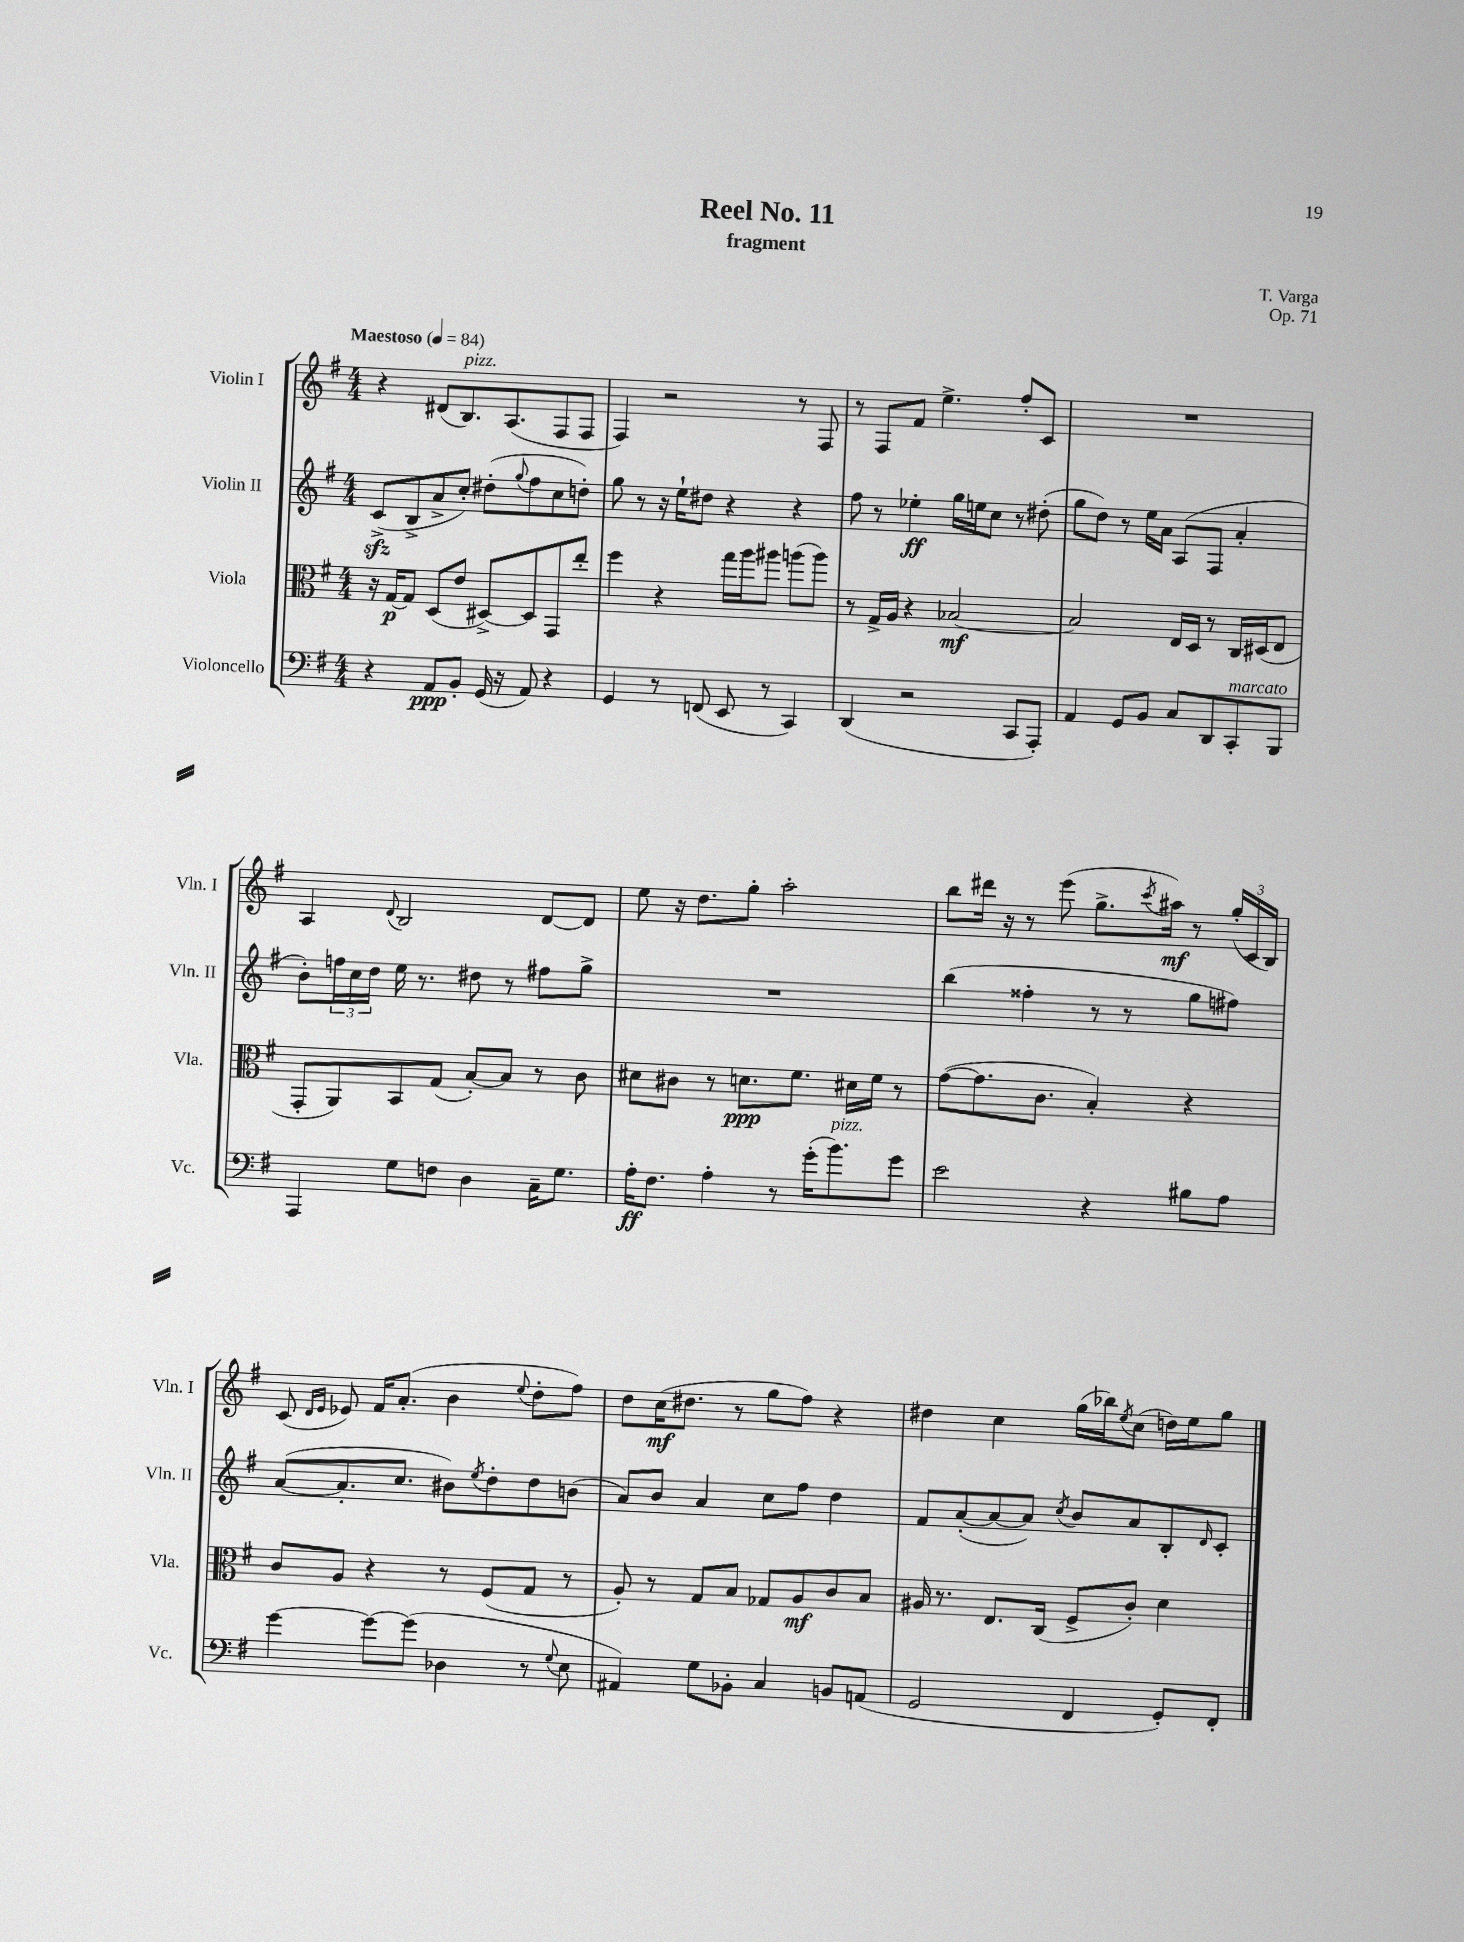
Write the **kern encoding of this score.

**kern	**dynam	**kern	**dynam	**kern	**dynam	**kern	**dynam
*part4	*part4	*part3	*part3	*part2	*part2	*part1	*part1
*staff4	*staff4	*staff3	*staff3	*staff2	*staff2	*staff1	*staff1
*I"Violoncello	*	*I"Viola	*	*I"Violin II	*	*I"Violin I	*
*I'Vc.	*	*I'Vla.	*	*I'Vln. II	*	*I'Vln. I	*
*clefF4	*	*clefC3	*	*clefG2	*	*clefG2	*
*k[f#]	*	*k[f#]	*	*k[f#]	*	*k[f#]	*
*M4/4	*	*M4/4	*	*M4/4	*	*M4/4	*
*MM84	*	*MM84	*	*MM84	*	*MM84	*
=1	=1	=1	=1	=1	=1	=1	=1
!	!	!	!	!	!	!LO:TX:a:B:t=Maestoso	!
4r	.	16r	.	(8czz^/L	.	4r	.
.	.	[16G/KL	p	.	.	.	.
.	.	8G/J]	.	8B^/	.	.	.
8AA/L	ppp	(8D/L	.	8a^/	.	(8d#X/L	.
!	!	!	!	!	!	!LO:TX:a:i:t=pizz.	!
8BB'/J	.	8e/J	.	8cc'/J)	.	8.B/)	.
(16GG/	.	[8D#X^/L)	.	(8dd#X'\L	.	.	.
16r	.	.	.	.	.	(8.A/	.
.	.	.	.	8qqgg/	.	.	.
8AA/)	.	8D#/]	.	8ff#\	.	.	.
4r	.	8GG/	.	8cc\	.	8F#/	.
.	.	8ee'/J	.	8ddn'\J)	.	8F#/J	.
=2	=2	=2	=2	=2	=2	=2	=2
4GG/	.	4ff#\	.	8gg\	.	4F#/)	.
.	.	.	.	8r	.	.	.
8r	.	4r	.	16r	.	2r	.
.	.	.	.	16ee`\KL	.	.	.
(8FFn/	.	.	.	8dd#X\J	.	.	.
8EE/	.	16gg\LL	.	4r	.	.	.
.	.	16aa\J	.	.	.	.	.
8r	.	8aa#X\J	.	.	.	.	.
4CC/)	.	(8aan\L	.	4r	.	8r	.
.	.	8aa\J)	.	.	.	8F#/	.
=3	=3	=3	=3	=3	=3	=3	=3
(4DD/	.	8r	.	8ff#\	.	8r	.
.	.	16G^/LL	.	8r	.	8F#/L	.
.	.	16A/JJ	.	.	.	.	.
2r	.	4r	.	4ee-X'\	ff	8f#/J	.
.	.	.	.	.	.	4.ee^\	.
.	.	[2B-X/	mf	16gg\LL	.	.	.
.	.	.	.	16een\J	.	.	.
.	.	.	.	8cc\J	.	.	.
8CC/L	.	.	.	8r	.	8ff#'/L	.
8AAA'/J)	.	.	.	(8dd#X'\	.	8c/J	.
=4	=4	=4	=4	=4	=4	=4	=4
4AA/	.	2B-/]	.	8gg\L	.	1r	.
.	.	.	.	8dd\J)	.	.	.
8GG/L	.	.	.	8r	.	.	.
8BB/J	.	.	.	16ee\LL	.	.	.
.	.	.	.	16a\JJ	.	.	.
8C/L	.	16E/LL	.	(8A/L	.	.	.
.	.	16D/JJ	.	.	.	.	.
8DD/	.	8r	.	8F#/J	.	.	.
!LO:TX:a:i:t=marcato	!	!	!	!	!	!	!
8CC'/	.	16C/LL	.	4a'/	.	.	.
.	.	(16D#X/J	.	.	.	.	.
8BBB/J	.	8E/J	.	.	.	.	.
!!LO:LB:g=z
=5	=5	=5	=5	=5	=5	=5	=5
4AAA/	.	8GG'/L	.	8b'\L)	.	4A/	.
.	.	8AA/)	.	24ffn\L	.	.	.
.	.	.	.	24cc\	.	.	.
.	.	.	.	24dd\JJ	.	.	.
.	.	.	.	.	.	8qqd/	.
8G\L	.	8BB/	.	16ee\	.	2B/	.
.	.	.	.	8.r	.	.	.
8Fn\J	.	(8G/J	.	.	.	.	.
4D\	.	[8B'/L)	.	8dd#X\	.	.	.
.	.	8B/J]	.	8r	.	.	.
16C~\KL	.	8r	.	8ff#X\L	.	[8d/L	.
8.G\J	.	.	.	.	.	.	.
.	.	8c\	.	8gg^\J	.	8d/J]	.
=6	=6	=6	=6	=6	=6	=6	=6
16A'\KL	ff	8d#X\L	.	1r	.	8ee\	.
8.F#\J	.	.	.	.	.	.	.
.	.	8c#X\J	.	.	.	16r	.
.	.	.	.	.	.	8.dd\L	.
4A'\	.	8r	.	.	.	.	.
.	.	8.dn\L	ppp	.	.	8gg'\J	.
8r	.	.	.	.	.	2aa'\	.
.	.	8.f#\J	.	.	.	.	.
(16g'\KL	.	.	.	.	.	.	.
!LO:TX:a:i:t=pizz.	!	!	!	!	!	!	!
8.b\)	.	.	.	.	.	.	.
.	.	16d#X\LL	.	.	.	.	.
.	.	16f#\JJ	.	.	.	.	.
8g\J	.	8r	.	.	.	.	.
=7	=7	=7	=7	=7	=7	=7	=7
2e\	.	([8g\L	.	(4bb\	.	8bb\L	.
.	.	8.g\]	.	.	.	16ddd#X\Jk	.
.	.	.	.	.	.	16r	.
.	.	.	.	4ff##X'\	.	8r	.
.	.	8.c\J	.	.	.	.	.
.	.	.	.	.	.	(8eee\	.
4r	.	4B'/)	.	8r	.	8.gg^\L	.
.	.	.	.	8r	.	.	.
.	.	.	.	.	.	8qccc/	.
.	.	.	.	.	.	16aa#X\Jk)	mf
8B#X\L	.	4r	.	8gg\L	.	8r	.
8A\J	.	.	.	8ff#X\J)	.	(24gg'/LL	.
.	.	.	.	.	.	24c/	.
.	.	.	.	.	.	24B/JJ)	.
!!LO:LB:g=z
=8	=8	=8	=8	=8	=8	=8	=8
[4g\	.	8c/L	.	([8a/L	.	(8c/	.
.	.	.	.	.	.	16qqd/LL	.
.	.	.	.	.	.	16qqe/JJ	.
.	.	8A/J	.	8.a'/]	.	8e-X/)	.
8g\L_	.	4r	.	.	.	16f#/KL	.
.	.	.	.	8.cc/J	.	(8.a'/J	.
(8g\J]	.	.	.	.	.	.	.
4D-X\	.	8r	.	8b#X\L)	.	4b\	.
.	.	.	.	8qee/	.	.	.
.	.	(8F#/L	.	8dd'\	.	.	.
.	.	.	.	.	.	8qqee/	.
8r	.	8G/J	.	8dd\	.	8dd'\L	.
8qqG/	.	.	.	.	.	.	.
8E\	.	8r	.	(8bn\J	.	8ff#\J)	.
=9	=9	=9	=9	=9	=9	=9	=9
4AA#X/)	.	8A'/)	.	8a/L)	.	8dd\L	.
.	.	8r	.	8b/J	.	(16cc\K	mf
.	.	.	.	.	.	8.dd#X\J	.
8G\L	.	8G/L	.	4a/	.	.	.
8BB-X'\J	.	8B/J	.	.	.	8r	.
4C/	.	8G-X/L	.	8cc\L	.	8gg\L	.
.	.	8A/	mf	8ff#\J	.	8ff#\J)	.
8BBn/L	.	8c/	.	4dd\	.	4r	.
(8AAn/J	.	8B/J	.	.	.	.	.
=10	=10	=10	=10	=10	=10	=10	=10
2GG/	.	16A#X/	.	8f#/L	.	4dd#X\	.
.	.	8.r	.	.	.	.	.
.	.	.	.	([8a'/	.	.	.
.	.	8.E/L	.	8a/_	.	4cc\	.
.	.	.	.	8a/J])	.	.	.
.	.	(16C/Jk	.	.	.	.	.
.	.	.	.	8qcc/	.	.	.
4FF#/	.	8F#^/L	.	8b/L	.	(16gg\LL	.
.	.	.	.	.	.	16bb-X\J)	.
.	.	.	.	.	.	8qee/	.
.	.	8c'/J)	.	8a/	.	(8cc\J	.
8GG'/L)	.	4d\	.	8B'/	.	16ddn\LL)	.
.	.	.	.	.	.	16ee\J	.
.	.	.	.	16qqd/	.	.	.
8FF#'/J	.	.	.	8c'/J	.	8gg\J	.
==	==	==	==	==	==	==	==
*-	*-	*-	*-	*-	*-	*-	*-
